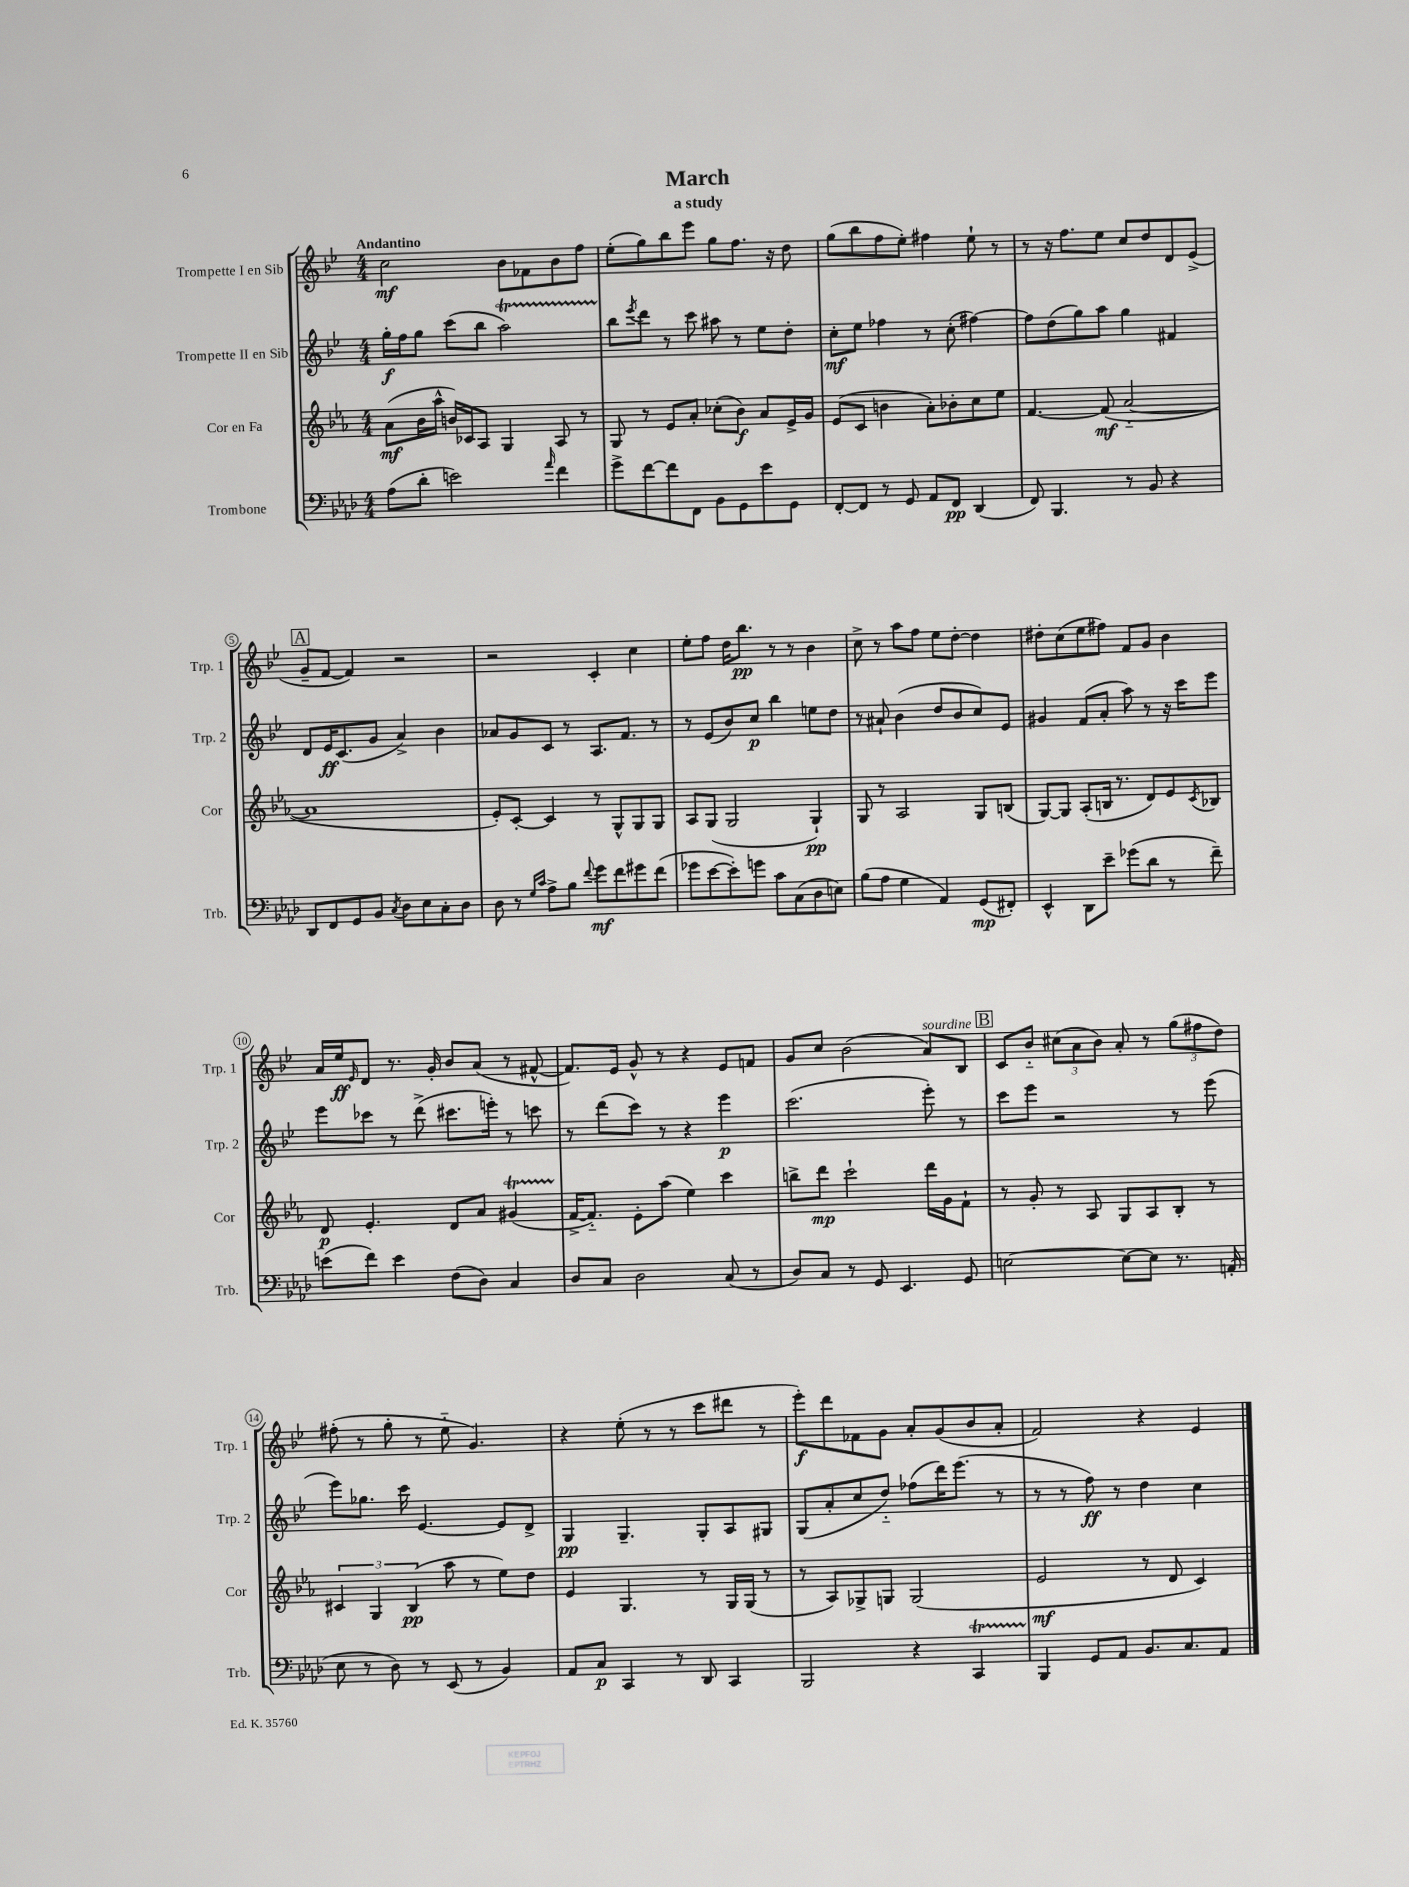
\header { title = "March" subtitle = "a study" }
<<
\new StaffGroup <<
\new Staff = "s0" \with { instrumentName = "Trompette I en Sib" shortInstrumentName = "Trp. 1" } {
    \clef treble \key bes \major \numericTimeSignature \time 4/4 \tempo "Andantino"
    c''2\mf bes'8 fes'8 bes'8 f''8 |
    ees''8-.( g''8) bes''8 ees'''8 g''8 f''8. r16 d''8 |
    g''8( bes''8 f''8 ees''8-.) fis''4 ees''8-! r8 |
    r8 r16 f''8. ees''8 c''8 d''8 d'8 ees'8->( |
    \mark \markup { \box "A" } g'8-- f'8~ f'4) r2 |
    r2 c'4-. c''4 |
    ees''8-. f''8 d''16 bes''8.\pp r8 r8 bes'4 |
    c''8-> r8 a''8 f''8 ees''8 d''8~-. d''4 |
    dis''8-. c''8( ees''8 fis''8) f'8 g'8 bes'4 |
    a'16 ees''16\ff \grace { ees'16 } d'8 r8. g'16-. bes'8 a'8( r8 fis'8~-^ |
    fis'8.) ees'16 g'8-^ r8 r4 ees'8 f'8 |
    g'8 c''8 bes'2( a'8^\markup { \italic "sourdine" }) bes8 |
    \mark \markup { \box "B" } c'8 bes'8-_ \tuplet 3/2 { cis''8( a'8 bes'8) } a'8-. r8 \tuplet 3/2 { g''8( fis''8 d''8) } |
    fis''8-.( r8 g''8-. r8 ees''8-_ g'4.) |
    r4 ees''8-.( r8 r8 c'''8 dis'''8 r8 |
    ees'''8-.\f) d'''8 fes'8 g'8 a'8-. g'8( bes'8 a'8-. |
    f'2) r4 ees'4 \bar "|." |
}
\new Staff = "s1" \with { instrumentName = "Trompette II en Sib" shortInstrumentName = "Trp. 2" } {
    \clef treble \key bes \major \numericTimeSignature \time 4/4
    g''16-.\f f''16 g''8 c'''8( bes''8 a''2\startTrillSpan) |
    bes''8\stopTrillSpan \acciaccatura { ees'''8 } d'''8 r8 c'''8 ais''8 r8 ees''8 d''8-. |
    c''8-.\mf ees''8 fes''4 r8 c''8-.( fis''4~) |
    fis''8 d''8( g''8) a''8 g''4 fis'4 |
    \mark \markup { \box "A" } d'8 ees'16\ff c'8.( g'8 a'4->) bes'4 |
    aes'8 g'8 c'8 r8 a8. f'8. r8 |
    r8 ees'8( bes'8) c''8\p bes''4 e''8 d''8 |
    r8 ais'8-! bes'4( d''8 bes'8 c''8) ees'8 |
    gis'4 f'8( a'8-. a''8) r8 r16 c'''16 ees'''8 |
    ees'''8 ces'''8 r8 d'''8->( cis'''8. e'''16-.) r8 c'''8 |
    r8 d'''8( c'''8) r8 r4 ees'''4\p |
    c'''2.( ees'''8-.) r8 |
    \mark \markup { \box "B" } c'''8 ees'''8 r2 r8 ees'''8( |
    ees'''8) ges''8. c'''16 ees'4.~ ees'8 d'8-> |
    g4\pp g4.-- g8-. a8 gis8 |
    g8( a'8-. c''8 d''8-_) fes''8( d'''16) ees'''8.( r8 |
    r8 r8 f''8\ff) r8 d''4 c''4 \bar "|." |
}
\new Staff = "s2" \with { instrumentName = "Cor en Fa" shortInstrumentName = "Cor" } {
    \clef treble \key ees \major \numericTimeSignature \time 4/4
    aes'8\mf( bes'16 aes''16-^ b'16) ces'16 aes8 g4 aes8 r8 |
    g8 r8 ees'8 aes'8-. ces''8-.( bes'8\f) aes'8 ees'16-> g'16 |
    ees'8( c'8 b'4 aes'8-.) bes'8-. c''8 ees''8 |
    f'4.~ f'8\mf( aes'2~-_ |
    \mark \markup { \box "A" } aes'1 |
    ees'8-.) c'8~-. c'4 r8 g8-^ g8 g8 |
    aes8 g8( g2 g4-!\pp) |
    g8 r8 aes2 g8 b8( |
    g8~) g8 aes8-.( b16 r8. d'8) ees'8 \acciaccatura { c'8 } bes8 |
    d'8\p ees'4.-. d'8 aes'8 gis'4\startTrillSpan( |
    f'16~->\stopTrillSpan f'8.-_) ees'8-. aes''8( ees''4) c'''4 |
    b''8-> d'''8\mp c'''2-! d'''16 g'16 f'8-! |
    \mark \markup { \box "B" } r8 g'8-. r8 aes8 g8 aes8 bes8-. r8 |
    \tuplet 3/2 { cis'4 g4 bes4\pp( } aes''8 r8 ees''8) d''8 |
    ees'4 g4. r8 g16 g16( r8 |
    r8 aes8) ges8-> g8 g2( |
    ees'2\mf r8 d'8 c'4) \bar "|." |
}
\new Staff = "s3" \with { instrumentName = "Trombone" shortInstrumentName = "Trb." } {
    \clef bass \key aes \major \numericTimeSignature \time 4/4
    aes8( des'8-. e'2) \grace { aes'16 } f'4 |
    g'8-> f'8~ f'8 f,8 bes,8 g,8 ees'8 g,8 |
    f,8~-. f,8 r8 g,8 aes,8 f,8\pp des,4( |
    f,8) bes,,4. r8 bes,8 r4 |
    \mark \markup { \box "A" } des,8 f,8 g,8 bes,8 \acciaccatura { c8 } des8 ees8 c8-. des8 |
    des8 r8 \grace { g16 c'16 } aes8-> bes8 \appoggiatura { f'8 } g'8\mf f'8 gis'8 f'8( |
    ges'8 ees'8~ ees'8-.) g'8 c'8 c8( des8 e8) |
    bes8( aes8 g4 aes,4) g,8\mp( fis,8-.) |
    ees,4-^ des,8 ees'8-- ges'8( des'8 r8 f'8--) |
    e'8( f'8) e'4 f8( des8) c4 |
    des8 c8 des2 c8( r8 |
    des8) c8 r8 g,8 ees,4. g,8 |
    \mark \markup { \box "B" } e2~ e8~ e8 r8. a,16-.( |
    ees8 r8 des8) r8 ees,8( r8 bes,4) |
    aes,8 c8\p c,4 r8 des,8 c,4 |
    bes,,2 r4 c,4\startTrillSpan |
    bes,,4\stopTrillSpan g,8 aes,8 bes,8. c8. aes,8 \bar "|." |
}
>>
>>
\layout { \context { \Score \override BarNumber.stencil = #(make-stencil-circler 0.1 0.3 ly:text-interface::print) } }
